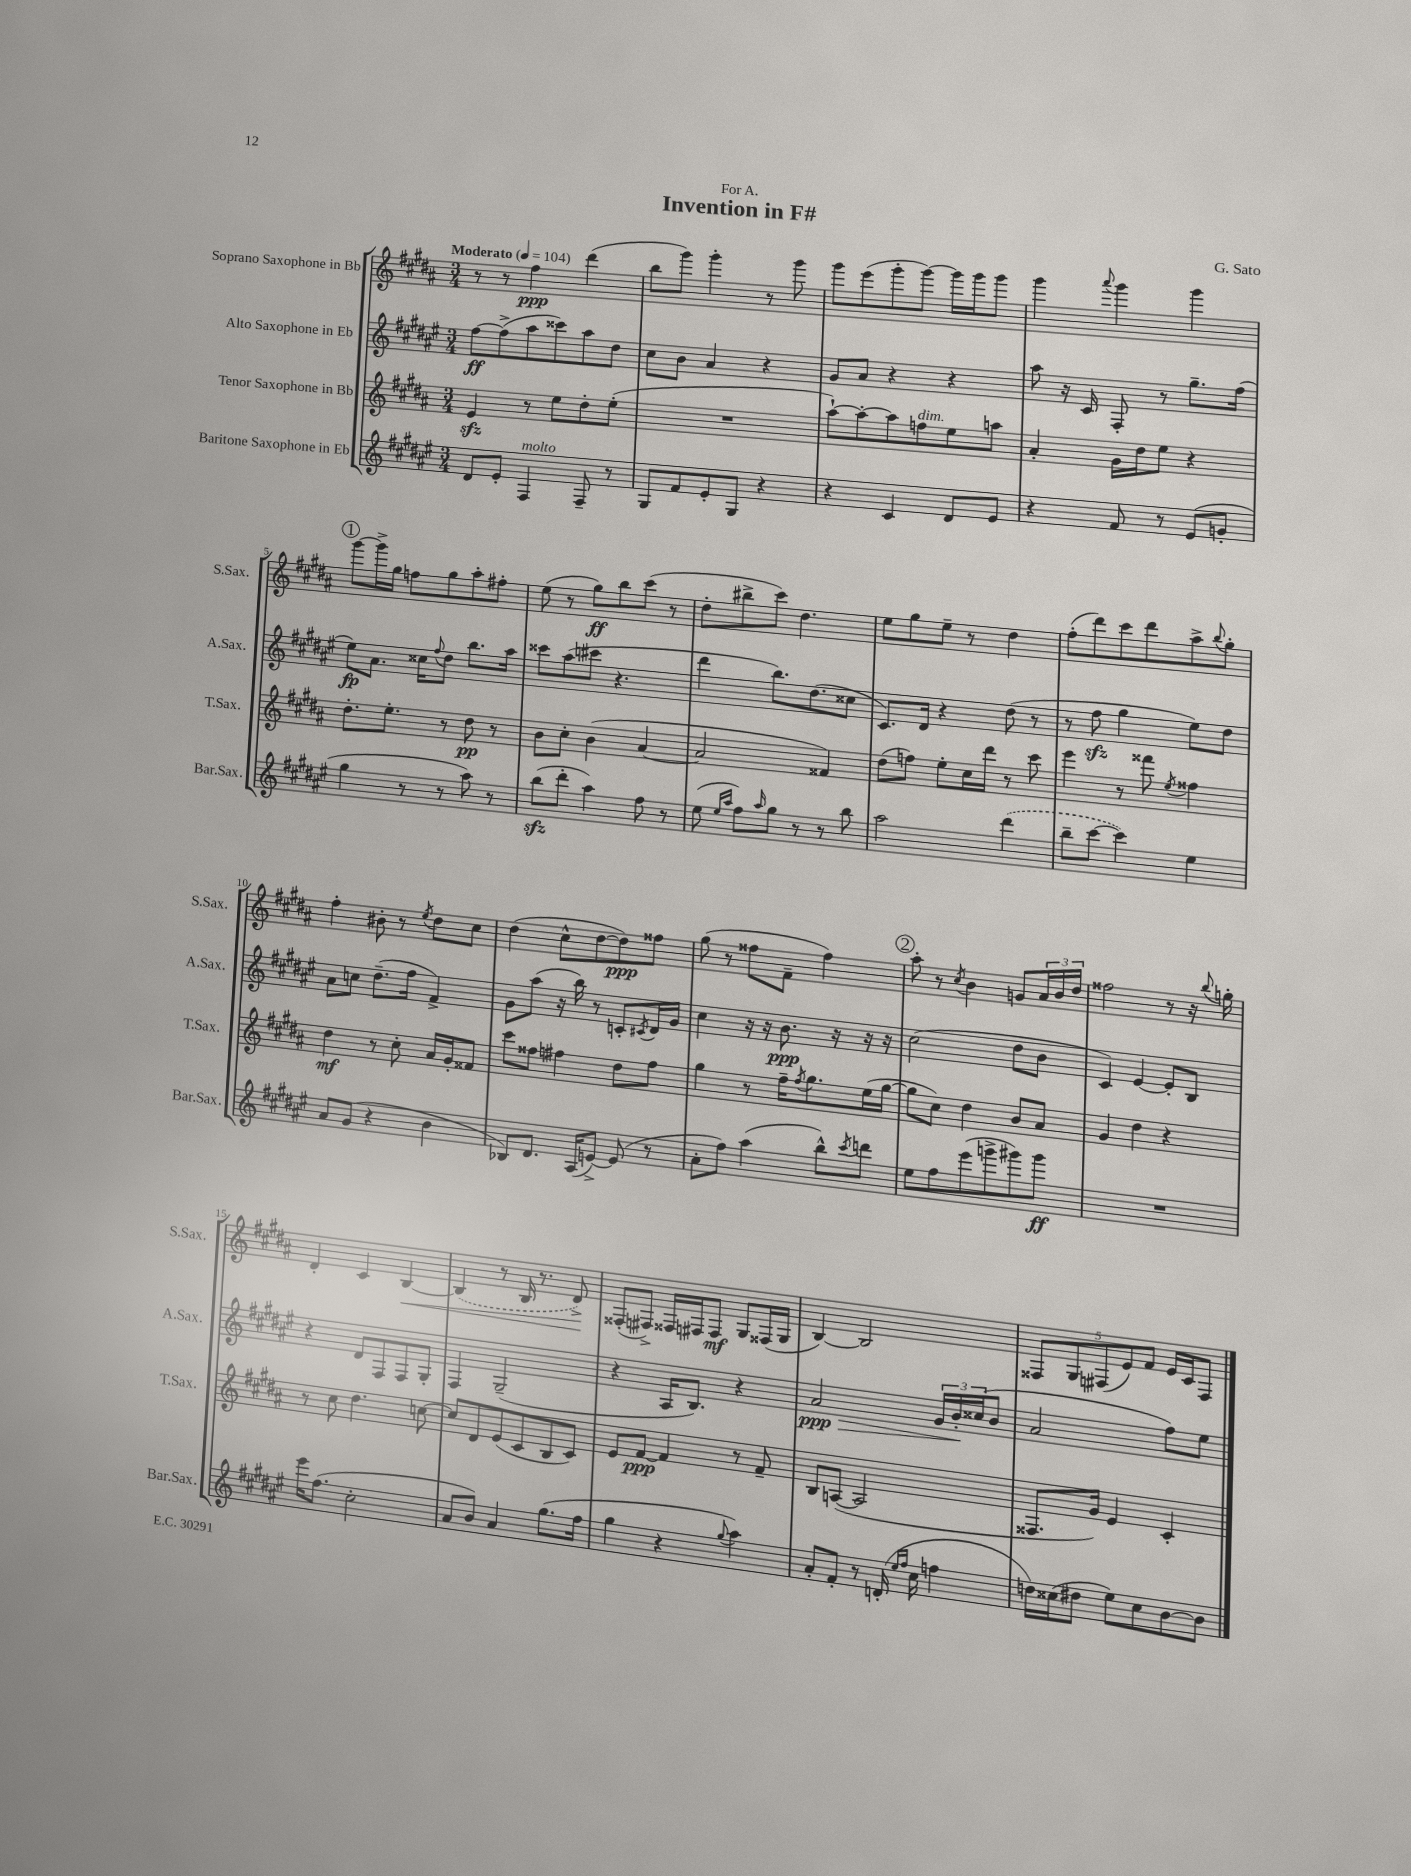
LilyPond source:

\header { title = "Invention in F#" composer = "G. Sato" dedication = "For A." }
<<
\new StaffGroup <<
\new Staff = "s0" \with { instrumentName = "Soprano Saxophone in Bb" shortInstrumentName = "S.Sax." } {
    \clef treble \key b \major \numericTimeSignature \time 3/4 \tempo "Moderato" 4 = 104
    r8 r8 fis''4\ppp dis'''4( |
    b''8 gis'''8) gis'''4-. r8 gis'''8 |
    gis'''8 e'''8( gis'''8-. gis'''8~) gis'''16 gis'''16 gis'''8 |
    gis'''4 \appoggiatura { ais'''8 } gis'''4 gis'''4 |
    \mark \markup { \circle "1" } gis'''8~ gis'''16-> gis''16 f''8 gis''8 ais''8-. fis''8-. |
    e''8( r8 gis''8\ff) b''8 cis'''8( r8 |
    dis''8-. bis''8-> cis'''8) dis''4. |
    e''8 gis''8 e''8-- r8 dis''4 |
    fis''8-.( dis'''8) cis'''8 dis'''8 ais''8-> \appoggiatura { b''8 } gis''8-. |
    fis''4-. bis'8-. r8 \acciaccatura { e''8 } dis''8 cis''8 |
    dis''4( cis''8-^ dis''8~ dis''8\ppp) fisis''8 |
    gis''8( r8 fisis''8 fis'8-- fisis''4) |
    \mark \markup { \circle "2" } ais''8-. r8 \acciaccatura { cis''8 } b'4 g'8 \tuplet 3/2 { ais'16 b'16 dis''16 } |
    fisis''2 r8 r16 \appoggiatura { b''8 } g''16-. |
    dis'4-. cis'4 b4~\< |
    \once \slurDashed b4( r8 b16 r8. dis'8->\!) |
    fisis8-.( fis8->) fisis16 fis16 fis8\mf gis8 fisis16( gis16 |
    b4~) b2 |
    \tuplet 5/4 { fisis8 gis8 fis8( e'8) fis'8 } e'16 cis'16 fis8 \bar "|." |
}
\new Staff = "s1" \with { instrumentName = "Alto Saxophone in Eb" shortInstrumentName = "A.Sax." } {
    \clef treble \key fis \major \numericTimeSignature \time 3/4
    fis''8~\ff fis''8->( ais''8 cisis'''8) ais''8 dis''8 |
    cis''8 b'8 ais'4 r4 |
    gis'8 ais'8 r4 r4 |
    ais''8 r16 cis'16 fis8-. r8 gis''8.-- fis''16( |
    \mark \markup { \circle "1" } eis''8\fp) ais'8. cisis''16 \appoggiatura { fis''8 } dis''8 b''8. ais''16 |
    cisis'''8 ais''8( cis'''8 r4. |
    dis'''4 b''8.) dis''8.( cisis''8 |
    cis'8.) dis'16 r4 dis''8( r8 |
    r8 fis''8\sfz gis''4 eis''8) dis''8 |
    ais'8 c''8 dis''8.--( fis''16 fis'4->) |
    gis'8 ais''8( r16 b''16) r8 c'8-. \acciaccatura { cis'8 } dis'16 gis'16 |
    cis''4 r16 r16 b'8.\ppp r16 r16 r16 |
    \mark \markup { \circle "2" } cis''2( dis''8 b'8 |
    cis'4) eis'4~ eis'8-. b8 |
    r4 dis'8 fis8 fis8 gis8-. |
    fis4 gis2--( |
    r4 ais16 b8.) r4 |
    ais'2\ppp\> \tuplet 3/2 { gis'16 b'16-.\! cisis''16( } b'8 |
    ais'2 fis''8) eis''8 \bar "|." |
}
\new Staff = "s2" \with { instrumentName = "Tenor Saxophone in Bb" shortInstrumentName = "T.Sax." } {
    \clef treble \key b \major \numericTimeSignature \time 3/4
    e'4\sfz r8 e''8 dis''8-. e''8-.( |
    R2. |
    ais''8~-!) ais''8~-. ais''8 f''8^\markup { \italic "dim." } e''8 a''8 |
    ais'4-. gis'16 dis''16 e''8 r4 |
    \mark \markup { \circle "1" } dis''8.-. e''8.-. r8 dis''8\pp r8 |
    b'8 cis''8-. b'4( ais'4~ |
    ais'2 fisis'4) |
    dis''8( f''8) e''8-. cis''16 dis'''16 r8 cis'''8 |
    e'''4 r8 fisis'''8 \acciaccatura { e''8 } fisis''4 |
    dis''4\mf r8 cis''8-. ais'16 gis'16-. fisis'8 |
    cis'''8 fisis''8 fis''4 dis''8 fis''8 |
    gis''4 r8 fis''16-- \acciaccatura { fis''8 } gis''8. e''16( gis''16~ |
    \mark \markup { \circle "2" } gis''8 cis''8) dis''4 b'8 ais'8 |
    gis'4 dis''4 r4 |
    r8 cis''8 dis''4. c''8~ |
    c''8 dis'8 e'8( cis'8 b8 cis'8) |
    e'8 fis'8~\ppp fis'4 r8 fis'8-- |
    b8 a8~( a2 |
    fisis8. gis'16) e'4 cis'4-. \bar "|." |
}
\new Staff = "s3" \with { instrumentName = "Baritone Saxophone in Eb" shortInstrumentName = "Bar.Sax." } {
    \clef treble \key fis \major \numericTimeSignature \time 3/4
    dis'8 eis'8-. fis4^\markup { \italic "molto" } fis8-- r8 |
    gis8 fis'8 eis'8-. gis8 r4 |
    r4 cis'4 dis'8 eis'8 |
    r4 fis'8 r8 eis'8( g'8-. |
    \mark \markup { \circle "1" } gis''4 r8 r8 ais''8) r8 |
    b''8\sfz( dis'''8-. ais''4) fis''8 r8 |
    eis''8( \grace { eis''16 ais''16 } fis''8) \grace { ais''16 } gis''8 r8 r8 b''8 |
    ais''2 \once \slurDashed dis'''4( |
    b''8-- cis'''8~ cis'''4) eis''4 |
    ais'8 gis'8( r4 b'4 |
    bes8) dis'8. ais16( e'8~->) e'8( r8 |
    ais'8-. fis''8) ais''4( b''8-^) \acciaccatura { cis'''8 } d'''8 |
    \mark \markup { \circle "2" } eis''8 fis''8 eis'''8( g'''8-> gis'''8) gis'''8\ff |
    R2. |
    eis'''16 fis''8.( cis''2-. |
    ais'8 b'8) ais'4 gis''8.( fis''16 |
    gis''4 r4 \appoggiatura { gis''8 } ais''4) |
    ais'8-. fis'8-. r8 d'16-.( \grace { eis''16 fis''16 } cis''16 f''4 |
    d''16) cisis''16( dis''8 eis''8) cisis''8 b'8~ b'8 \bar "|." |
}
>>
>>
